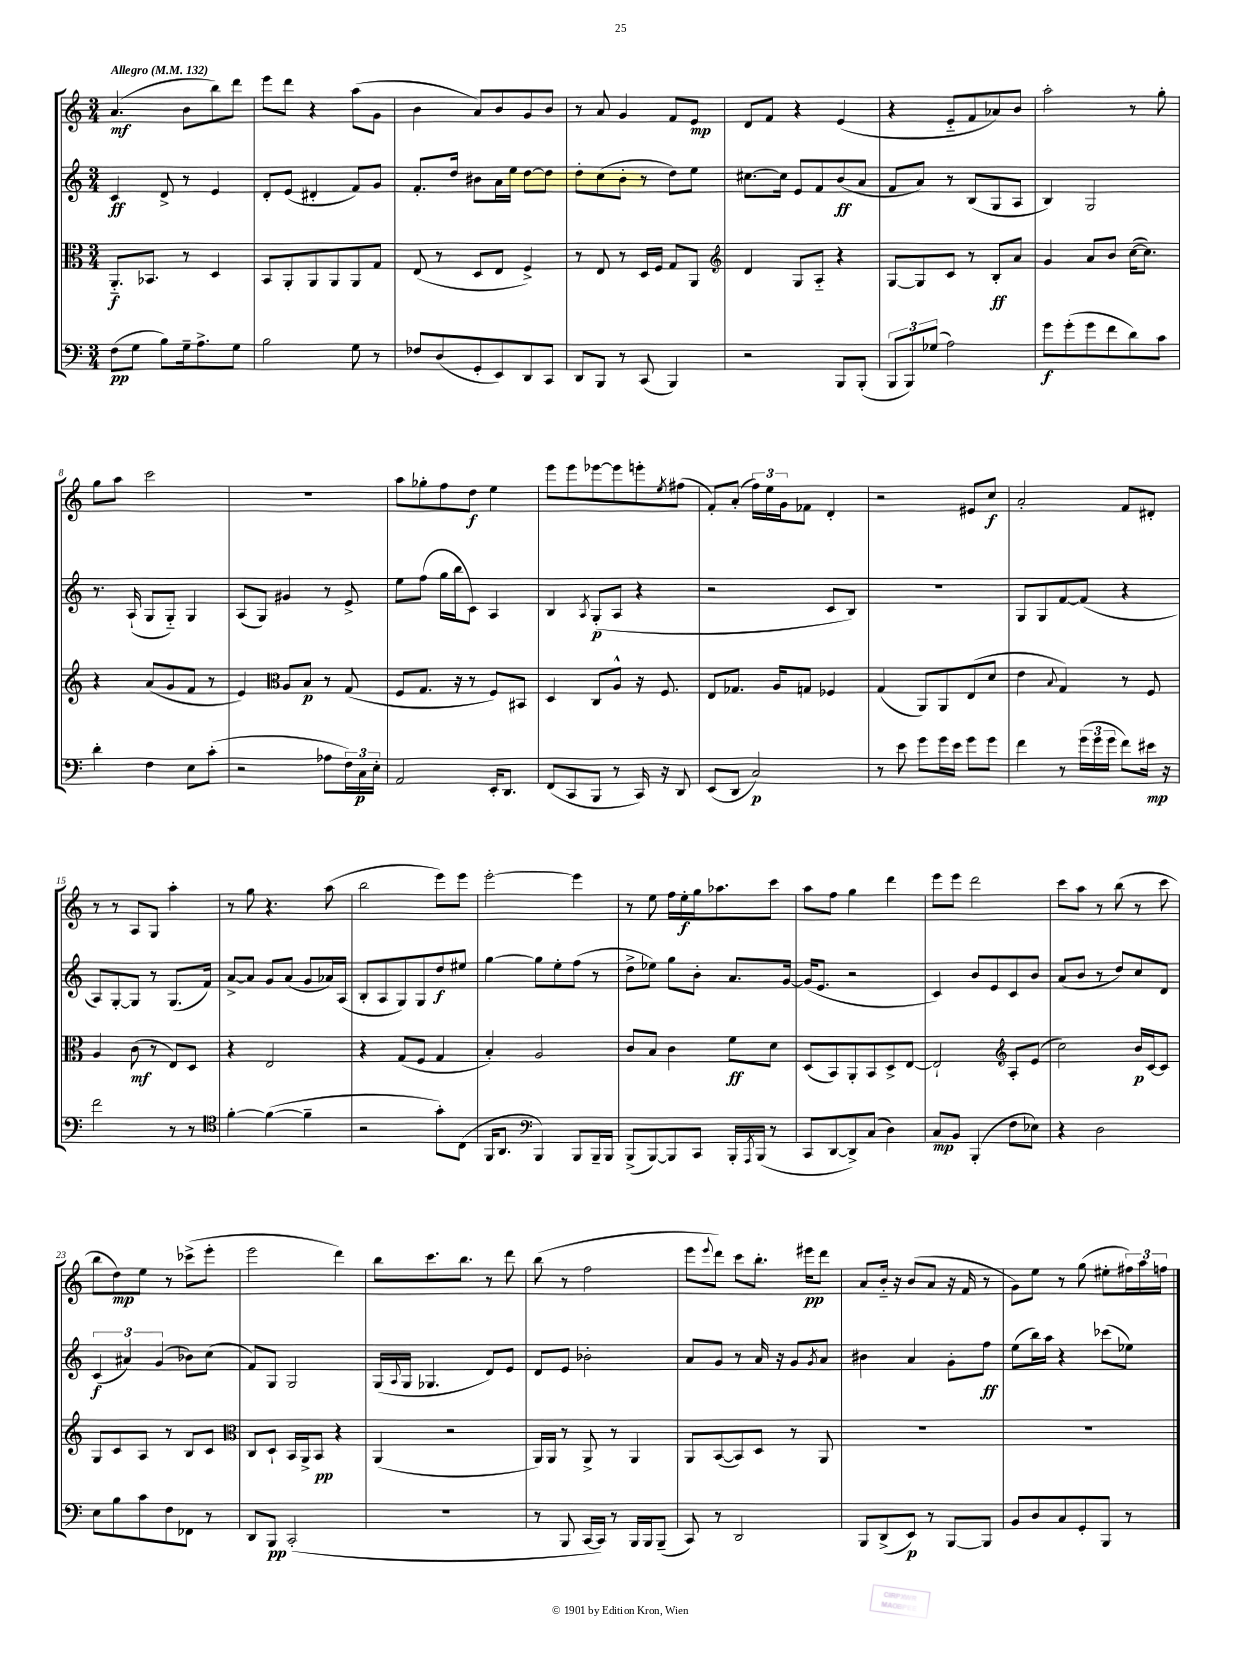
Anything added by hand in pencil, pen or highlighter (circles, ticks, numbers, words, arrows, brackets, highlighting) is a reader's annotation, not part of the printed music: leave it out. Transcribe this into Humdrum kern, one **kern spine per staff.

**kern	**kern	**kern	**kern
*staff4	*staff3	*staff2	*staff1
*clefF4	*clefC3	*clefG2	*clefG2
*k[]	*k[]	*k[]	*k[]
*M3/4	*M3/4	*M3/4	*M3/4
*MM132	*MM132	*MM132	*MM132
(8F\L	8.AA'~/L	4c/	(4.a/
8G\J	.	.	.
.	8.BB-/J	.	.
8B\L)	.	8d^/	.
16G~\k	8r	8r	8b\L
8.A^\	.	.	.
.	4D/	4e/	8bb\)
8G\J	.	.	8ddd\J
=	=	=	=
2B\	8BB/L	8d'/L	8eee\L
.	8AA'/	(8e/J	8ddd\J
.	8AA/	4d#'/	4r
.	8AA/	.	.
8G\	8AA/	8f/L)	(8aa\L
8r	8G/J	8g/J	8g\J
=	=	=	=
8F-/L	(8E/	8.f'/L	4b\
(8D/	8r	.	.
.	.	16dd/Jk	.
8GG'/	8D/L	8b#\L	8a/L)
8EE/)	8E/J	16a\L	8b/
.	.	16ee\JJ	.
8DD/	4F^/)	[8dd\L	8g/
8CC/J	.	8dd\]J	8b/J
=	=	=	=
8DD/L	8r	8dd'\L	8r
8BBB/J	8E/	(8cc\	8a/
8r	8r	8b'\J	4g/
(8CC/	16D/LL	8r	.
.	16F/JJ	.	.
4BBB/)	8G/L	8dd\L)	8f/L
.	8AA/J	8ee\J	8e/J
=	=	=	=
*	*clefG2	*	*
2r	4d/	[8.cc#\L	8d/L
.	.	.	8f/J
.	.	16cc#\]Jk	.
.	8G/L	8e/L	4r
.	8A'~/J	8f/	.
8BBB/L	4r	(8b/	(4e/
(8BBB'/J	.	8a/J	.
=	=	=	=
12BBB/L	[8G/L	8f/L	4r
12BBB/)	.	.	.
.	8G/]	8a/J)	.
(12G-/J	.	.	.
2A\)	8c/J	8r	8e'~/L
.	8r	(8B/L	8f/
.	8B'/L	8G/	8a-/)
.	8a/J	8A/J	8b/J
=	=	=	=
8g\L	4g/	4B/)	2aa'\
(8g'\	.	.	.
8g\	8a/L	2G/	.
8f\	8b/J	.	.
8d\)	([16cc\LK	.	8r
.	8.cc\]J)	.	.
8c\J	.	.	8gg'\
=	=	=	=
4d'\	4r	8.r	8gg\L
.	.	.	8aa\J
.	.	(16A`/	.
4F\	(8a/L	8G/L	2ccc\
.	8g/	8G'~/J)	.
8E\L	8f/J	4G/	.
(8c'\J	8r	.	.
=	=	=	=
2r	4e/)	(8A/L	2.r
.	.	8G/J)	.
*	*clefC3	*	*
.	8A/L	4g#/	.
.	8B/J	.	.
8A-\L	8r	8r	.
24F\L)	(8G/	8e^/	.
24C\	.	.	.
24E'\JJ	.	.	.
=	=	=	=
2AA/	8F/L	8ee\L	8aa\L
.	8.G/J	(8ff\J	8gg-'\
.	.	16gg\LL	8ff\
.	16r	16bb\J	.
.	8r	8c\J)	8dd\J
16EE'/LK	8F/L)	4A/	4ee\
8.DD/J	.	.	.
.	8BB#/J	.	.
=	=	=	=
(8FF/L	4D/	4B/	8eee\L
8CC/	.	.	8eee\
.	.	8qA/	.
8BBB/J	8C/L	(8G'/L	[8eee-\
8r	8A^^/J	8A/J	8eee-\]
16CC/)	16r	4r	8eee'\
16r	8.F/	.	.
.	.	.	8qee/
8DD/	.	.	(8ff#\J
=	=	=	=
(8EE/L	8E/L	2r	8f'/L)
8DD/J	8.G-/J	.	(8a'/J
2C/)	.	.	24ff\LL)
.	.	.	24ee\
.	16A/LK	.	.
.	.	.	24g\J
.	8G/J	.	8f-\J
.	4F-/	8c/L	4d'/
.	.	8B/J)	.
=	=	=	=
8r	(4G/	2.r	2r
8e\	.	.	.
8g\L	8AA/L)	.	.
16g\L	8AA/	.	.
16e\JJ	.	.	.
8g\L	(8E/	.	8e#/L
8g\J	8d/J	.	8cc/J
=	=	=	=
4f\	4e\	8G/L	2a'/
.	.	8G/	.
.	8qqB/	.	.
8r	4G/)	[8f/	.
(24g\LL	.	(8f/]J	.
24g\	.	.	.
24g\JJ	.	.	.
8f\L)	8r	4r	8f/L
16e#\Jk	8F/	.	8d#'/J
16r	.	.	.
=	=	=	=
2f\	4A/	8A/L)	8r
.	.	[8G'/	8r
.	(8c\	8G/]J	8A/L
.	8r	8r	8G/J
8r	8E/L)	(8.G/L	4aa'\
8r	8D/J	.	.
.	.	16f/Jk)	.
=	=	=	=
*clefC4	*	*	*
[4f'\	4r	[8a^/L	8r
.	.	8a/]J	8gg\
(4f\_	2E/	8g/L	4.r
.	.	(8a/J	.
4f~\]	.	8g/L	.
.	.	16a-/L)	(8aa\
.	.	(16A/JJ	.
=	=	=	=
2r	4r	8B'/L	2bb\
.	.	8A/	.
.	(8G/L	8G/)	.
.	8F/J	8G/	.
8g'\L)	4G/	8dd/	8eee\L)
(8C\J	.	8ee#/J	8eee\J
=	=	=	=
16FF/LK	4B'/)	[4gg\	[2eee'\
8.AA/J	.	.	.
*clefF4	*	*	*
4BBB/)	2A/	8gg\]L	.
.	.	8ee'\	.
8BBB/L	.	(8ff\J	4eee\]
16BBB~/L	.	8r	.
16BBB/JJ	.	.	.
=	=	=	=
(8BBB^/L	8c/L	8dd^\L	8r
[8BBB/)	8B/J	8ee-\J)	8ee\
8BBB/]	4c\	8gg\L	16ff\LL
.	.	.	16ee'\
8CC/J	.	8b'\J	16gg\J
.	.	.	8.aa-\
16BBB'/LL	8f\L	8.a/L	.
8qAAA/	.	.	.
(16BBB/JJ	.	.	.
8r	8d\J	.	8ccc\J
.	.	[16g/Jk	.
=	=	=	=
8CC/L	(8D/L	(16g/]LK	8aa\L
.	.	8.e/J	.
[8DD/	8BB/)	.	8ff\J
8DD^/])	8AA'/	2r	4gg\
(8C/J	8BB/	.	.
4D\)	8D^/	.	4ddd\
.	[8E/J	.	.
=	=	=	=
8C/L	2E`/]	4c/)	8eee\L
8BB/J	.	.	8eee\J
(4BBB'/	.	8b/L	2ddd\
.	.	8e/	.
*	*clefG2	*	*
8F\L	8A'/L	8c/	.
8E-\J)	(8e/J	8b/J	.
=	=	=	=
4r	2cc\)	(8a/L	8ccc\L
.	.	8b/J	8aa\J
2D\	.	8r	8r
.	.	8dd/L)	(8bb\
.	16b/LL	8cc/	8r
.	[16c/J	.	.
.	8c/]J	8d/J	8ccc\
=	=	=	=
8E\L	8G/L	(6c/	8bb\L
8B\	8c/	.	8dd\)
.	.	6a#/)	.
8c\	8A/J	.	8ee\J
.	.	(6g/	.
8F\	8r	.	8r
8FF-\J	8B/L	8b-\L)	(8ccc-^\L
8r	8c/J	(8cc\J	8eee'\J
=	=	=	=
*	*clefC3	*	*
8DD/L	8C/L	8f/L)	2eee\
8BBB/J	8D`/J	8G/J	.
(2CC'/	16BB/LL	2G/	.
.	16AA^/J	.	.
.	8BB/J	.	.
.	4r	.	4ddd\)
=	=	=	=
2.r	(4AA/	(16G/LL	8bb\L
.	.	8qqA/	.
.	.	16G/JJ	.
.	.	4.G-/	8.ccc\
.	2r	.	.
.	.	.	8.bb\J
.	.	8d/L)	8r
.	.	8e/J	8ddd\
=	=	=	=
8r	16AA/LL)	8d/L	(8bb\
.	16AA/JJ	.	.
8BBB/	8r	8e/J	8r
[16CC/LL	8AA^/	2b-'\	2ff\
16CC/]JJ)	.	.	.
8r	8r	.	.
16BBB/LL	4AA/	.	.
16BBB/J	.	.	.
(8BBB~/J	.	.	.
=	=	=	=
8CC/)	8AA/L	8a/L	8eee\L
.	.	.	8qqeee/
8r	([8BB/	8g/J	8ddd\J)
2DD/	8BB/])	8r	8ccc\L
.	8D/J	16a/	8.bb'\J
.	.	16r	.
.	8r	8g/L	.
.	.	.	16eee#\LK
.	.	8qg/	.
.	8AA/	8a/J	8ddd\J
=	=	=	=
8BBB/L	2.r	4b#\	8a/L
(8DD^/	.	.	16b'~/Jk
.	.	.	16r
8EE/J)	.	4a/	(8b/L
8r	.	.	8a/J
[8BBB/L	.	8g'\L	16r
.	.	.	16f/
8BBB/]J	.	8ff\J	8r
=	=	=	=
8BB/L	2.r	(8ee\L	8g\L)
8D/	.	16bb\L)	8ee\J
.	.	16aa\JJ	.
8C/	.	4r	8r
8GG'/	.	.	(8gg\
8BBB/J	.	(8ccc-\L	8ee#'\L
8r	.	8ee-\J)	24ff#\L)
.	.	.	24aa\
.	.	.	24ff\JJ
==	==	==	==
*-	*-	*-	*-
